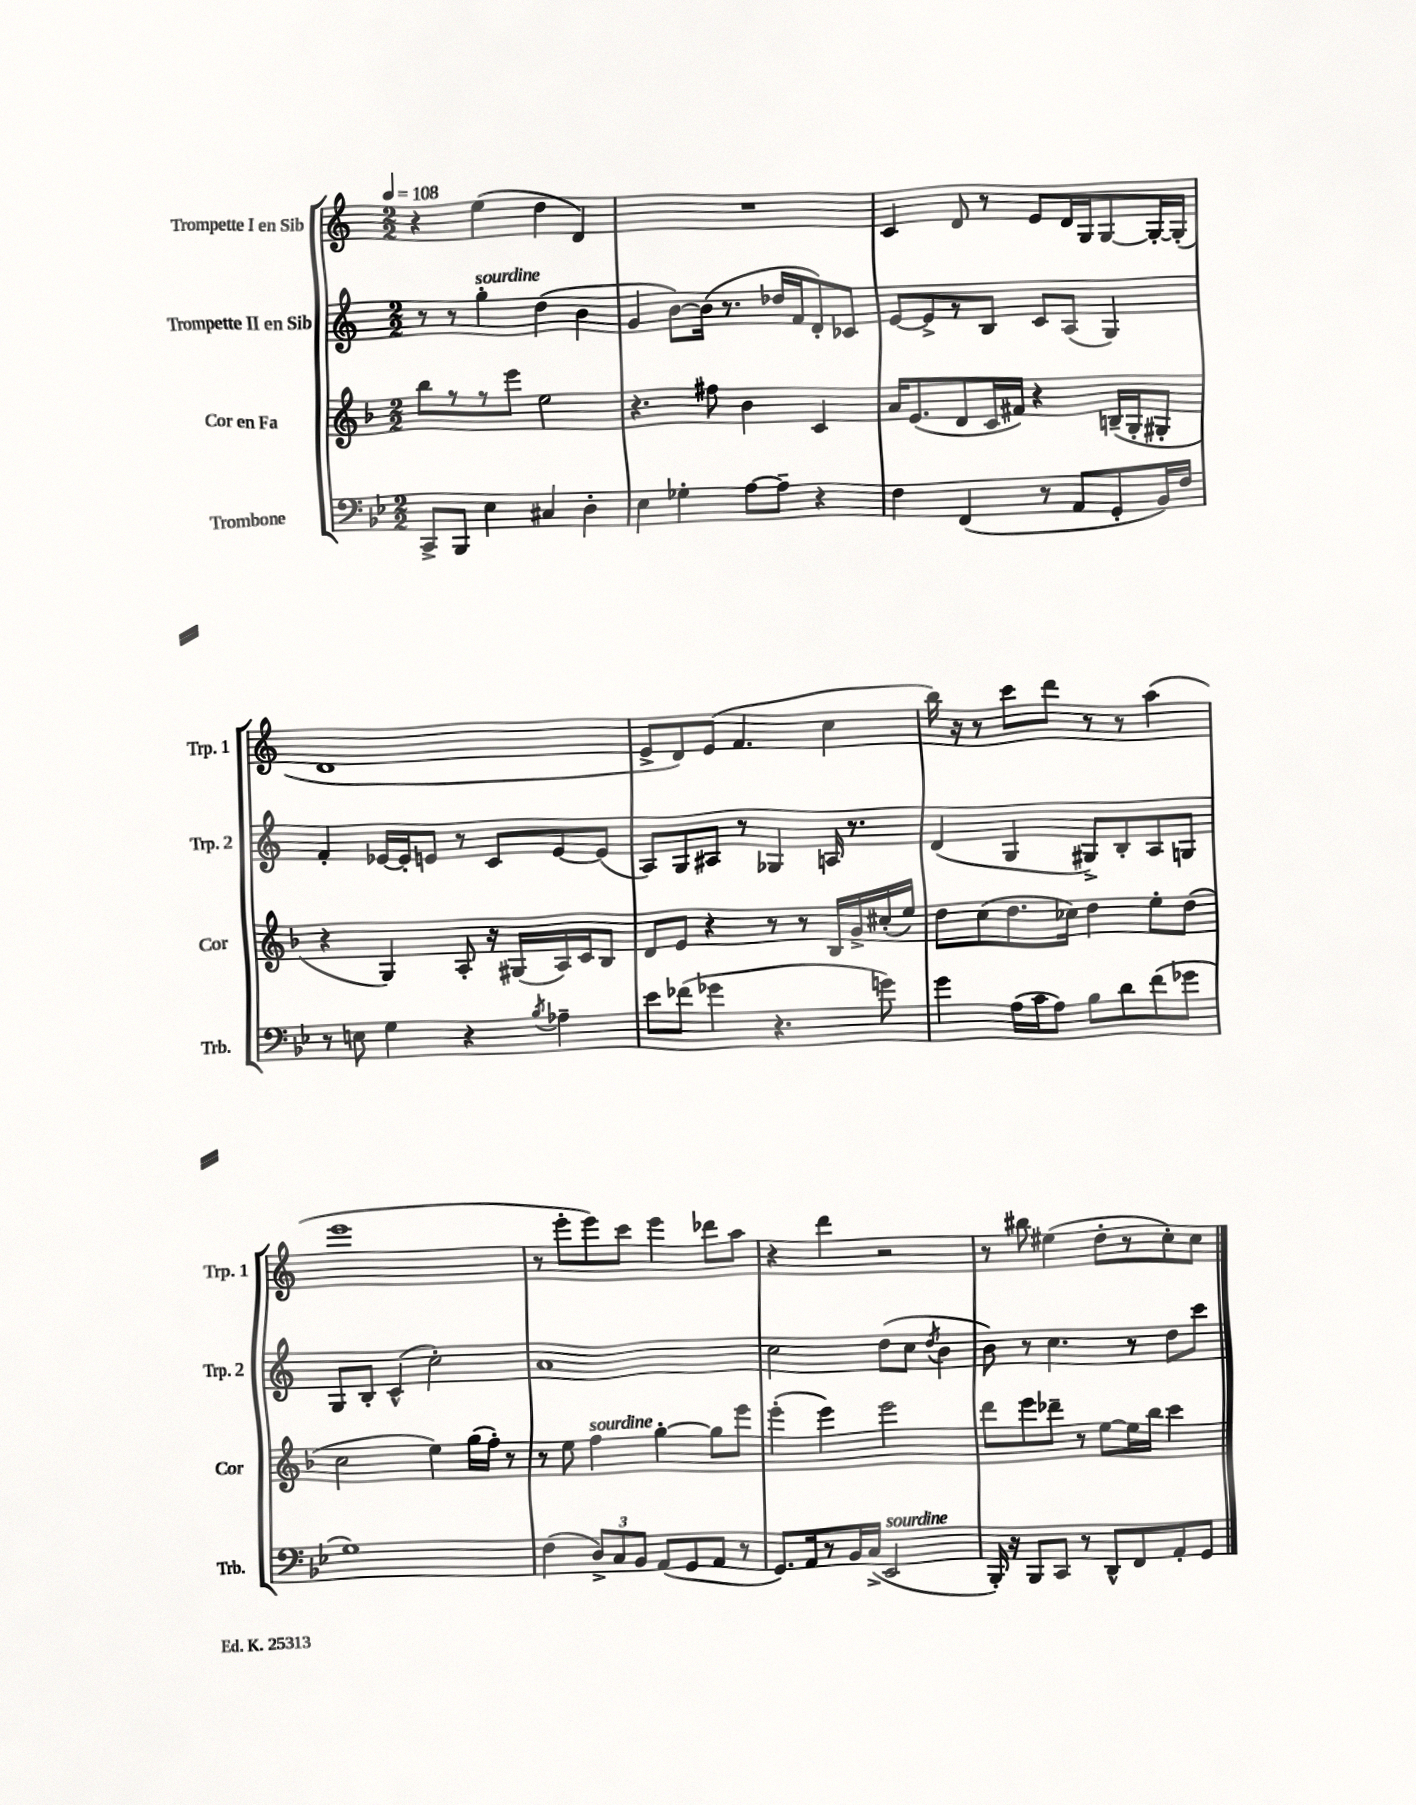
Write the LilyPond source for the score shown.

<<
\new StaffGroup <<
\new Staff = "s0" \with { instrumentName = "Trompette I en Sib" shortInstrumentName = "Trp. 1" } {
    \clef treble \key c \major \numericTimeSignature \time 2/2 \tempo 4 = 108
    \autoBeamOff r4 e''4( d''4 d'4) |
    R1 |
    c'4 d'8 r8 e'8[ d'16 g16 g8~ g16~-. g16]-.( |
    d'1 |
    e'8[-> d'8) e'8]( f'4. c''4 |
    b''16) r16 r8 c'''8[ d'''8] r8 r8 a''4( |
    e'''1 |
    r8 e'''8[-. e'''8) c'''8] e'''4 des'''8[ a''8] |
    r4 d'''4 r2 |
    r8 bis''8 eis''4( d''8[-. r8 c''8-.) c''8] \bar "|." |
}
\new Staff = "s1" \with { instrumentName = "Trompette II en Sib" shortInstrumentName = "Trp. 2" } {
    \clef treble \key c \major \numericTimeSignature \time 2/2
    \autoBeamOff r8 r8 g''4-.^\markup { \italic "sourdine" } d''4( b'4 |
    g'4 b'8[~) b'16]( r8. des''16[ f'16 d'8-.) ces'8] |
    e'8[~ e'8-> r8 b8] c'8[ a8]( g4) |
    f'4-. ees'16[~ ees'16-. e'8] r8 c'8[ e'8~ e'8]( |
    a8[) g8 ais8] r8 ges4 a16 r8. |
    d'4( g4 gis8[->) b8-. a8 g8] |
    g8[ b8]-. c'4-^( c''2-.) |
    a'1 |
    c''2 d''8[( c''8] \acciaccatura { d''8 } b'4 |
    b'8) r8 c''4. r8 d''8[ c'''8] \bar "|." |
}
\new Staff = "s2" \with { instrumentName = "Cor en Fa" shortInstrumentName = "Cor" } {
    \clef treble \key f \major \numericTimeSignature \time 2/2
    \autoBeamOff bes''8[ r8 r8 e'''8] e''2 |
    r4. fis''8 bes'4 c'4 |
    a'16[ e'8.( d'8 c'16 fis'16]) r4 b16[--( g16-. gis8]-. |
    r4 g4) a8-. r16 gis16[( a16) c'16 bes8] |
    d'8[ e'8] r4 r8 r8 bes16[ g'16-> cis''16-.( e''16]) |
    d''8[ c''8( d''8. ces''16]) d''4 e''8[-. d''8]( |
    c''2 e''4) g''16[( f''16]-.) r8 |
    r8 e''8 f''4^\markup { \italic "sourdine" } g''4~-. g''8[ e'''8] |
    e'''4-.( e'''4) e'''2 |
    d'''8[ e'''8 des'''8]-- r8 e''8[~ e''16 bes''16] c'''4 \bar "|." |
}
\new Staff = "s3" \with { instrumentName = "Trombone" shortInstrumentName = "Trb." } {
    \clef bass \key bes \major \numericTimeSignature \time 2/2
    \autoBeamOff c,8[-> bes,,8] ees4 cis4 d4-. |
    ees4 ges4-. a8[~ a8]-- r4 |
    f4 f,4( r8 a,8[ g,8-. bes,16) f16] |
    r8 e8 g4 r4 \acciaccatura { bes8 } aes4-- |
    ees'8[ fes'8]( ges'4 r4. g'8) |
    g'4 a16[( c'16 a8]) bes8[ d'8 f'8( ges'8] |
    g1) |
    f4( \tuplet 3/2 { d8[->) c8 bes,8] } a,8[( g,8 a,8] r8 |
    g,8.[) a,16 r8 bes,16 c16]->( ees,2^\markup { \italic "sourdine" } |
    bes,,16-.) r16 bes,,8[ c,8] r8 d,8[-^ f,8 a,8-. g,8] \bar "|." |
}
>>
>>
\layout { \context { \Score \remove "Bar_number_engraver" } }
